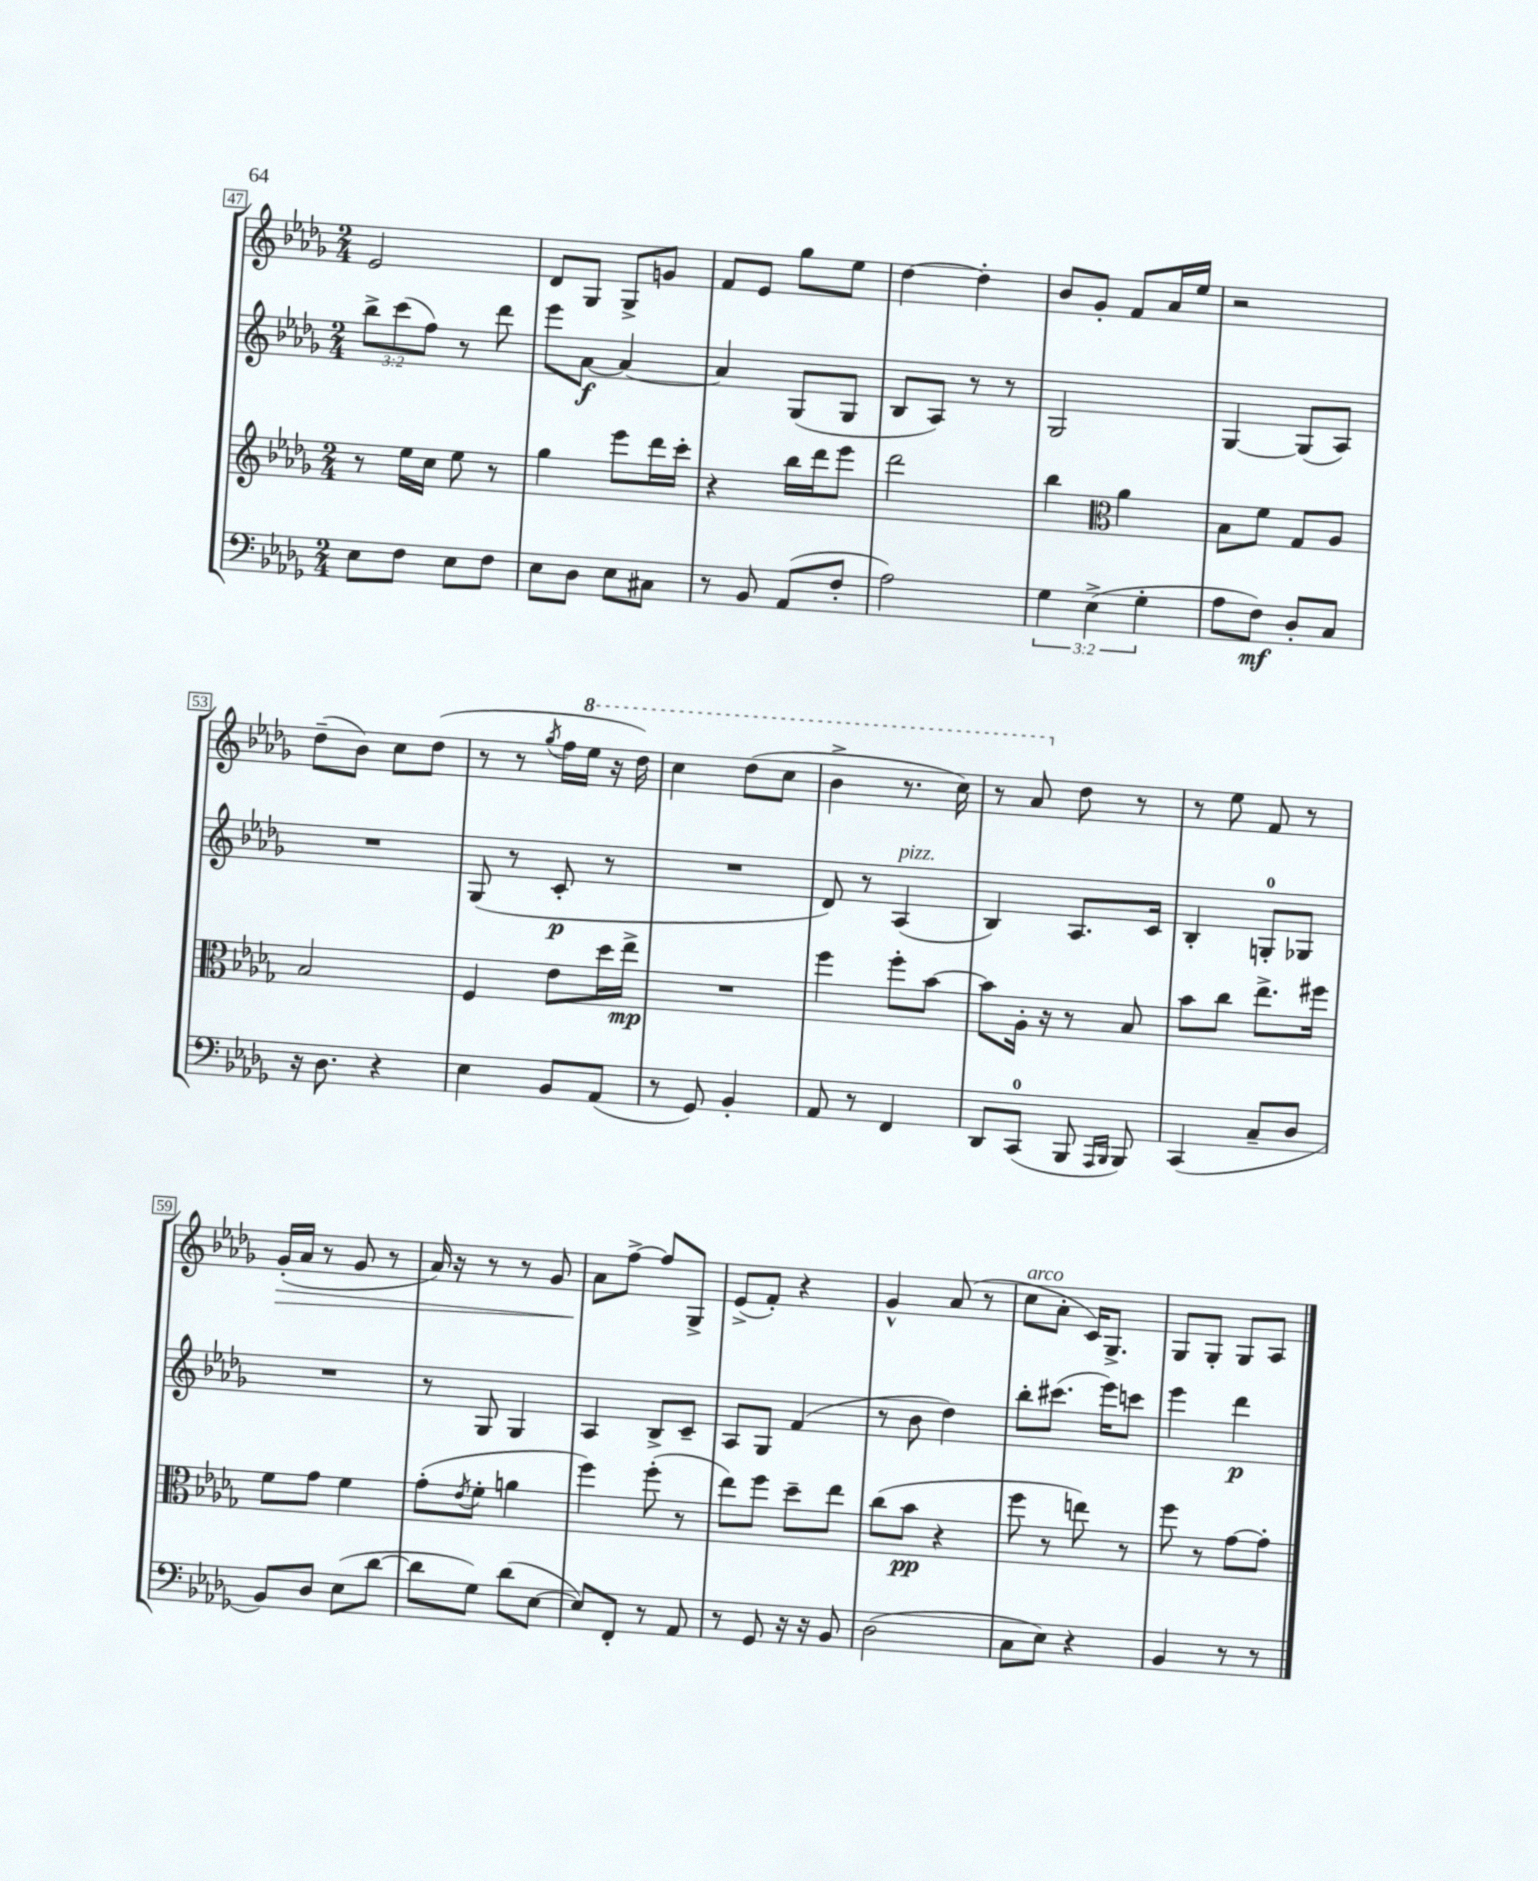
<<
\new StaffGroup <<
\new Staff = "s0" {
    \clef treble \key des \major \numericTimeSignature \time 2/4
    ees'2 |
    des'8 ges8 ges8-> g'8 |
    f'8 ees'8 ges''8 ees''8 |
    des''4~ des''4-. |
    bes'8 ges'8-. f'8 aes'16 ees''16 |
    r2 |
    des''8--( bes'8) c''8 des''8( |
    r8 r8 \acciaccatura { ges''8 } f''16 \ottava #1 ees'''16 r16 des'''16) |
    c'''4 des'''8( c'''8 |
    bes''4-> r8. c'''16) |
    r8 aes''8 \ottava #0 des''8 r8 |
    r8 ees''8 f'8 r8 |
    ges'16-.\>( aes'16 r8 ges'8 r8 |
    aes'16) r16 r8 r8 ges'8 |
    aes'8\! f''8~-> f''8 ges8-> |
    ees'8->( f'8-.) r4 |
    ges'4-^ aes'8( r8 |
    c''8^\markup { \italic "arco" } aes'8-. c'16) ges8.-> |
    ges8 ges8-. ges8 aes8 \bar "|." |
}
\new Staff = "s1" {
    \clef treble \key des \major \numericTimeSignature \time 2/4 \override Staff.TupletNumber.text = #tuplet-number::calc-fraction-text
    \tuplet 3/2 { bes''8-> c'''8( f''8) } r8 des'''8 |
    ees'''8 aes'8~\f aes'4~ |
    aes'4 ges8( ges8 |
    bes8 aes8) r8 r8 |
    ges2 |
    ges4~ ges8( aes8) |
    R2 |
    ges8( r8 c'8-.\p r8 |
    R2 |
    des'8) r8 aes4^\markup { \italic "pizz." }( |
    bes4) aes8. c'16 |
    bes4-. g8-0-. ges8 |
    R2 |
    r8 ges8 ges4 |
    aes4 bes8-> c'8-- |
    aes8 ges8 f'4( |
    r8 bes'8 des''4) |
    bes''8-. cis'''8.( ees'''16) c'''8 |
    ees'''4 des'''4\p \bar "|." |
}
\new Staff = "s2" {
    \clef treble \key des \major \numericTimeSignature \time 2/4
    r8 ees''16 c''16 ees''8 r8 |
    ges''4 ees'''8 des'''16 c'''16-. |
    r4 bes''16 des'''16 ees'''8 |
    des'''2 |
    bes''4 \clef alto aes'4 |
    bes8 f'8 ges8 aes8 |
    bes2 |
    f4 ees'8 des''16 ees''16->\mp |
    R2 |
    f''4 f''8-. bes'8~ |
    bes'8 aes16-. r16 r8 bes8 |
    bes'8 c''8 ees''8.-> fis''16 |
    f'8 ges'8 f'4 |
    ges'8-.( \acciaccatura { ees'8 } f'8-. a'4 |
    f''4) f''8-.( r8 |
    ees''8) f''8 des''8-- ees''8 |
    c''8( bes'8\pp r4 |
    f''8 r8 e''8) r8 |
    f''8 r8 ges'8~ ges'8-. \bar "|." |
}
\new Staff = "s3" {
    \clef bass \key des \major \numericTimeSignature \time 2/4 \override Staff.TupletNumber.text = #tuplet-number::calc-fraction-text
    ees8 f8 ees8 f8 |
    ees8 des8 ees8 cis8 |
    r8 bes,8 aes,8( f8-. |
    aes2) |
    \tuplet 3/2 { ges4 ees4->( ges4-. } |
    aes8 f8\mf) des8-. c8 |
    r16 des8. r4 |
    ees4 bes,8 aes,8( |
    r8 ges,8) bes,4-. |
    aes,8 r8 f,4 |
    des,8 c,8-0( bes,,8 \grace { aes,,16 bes,,16 } bes,,8) |
    c,4( c8-- des8 |
    bes,8) des8 ees8( des'8~ |
    des'8 ges8) des'8( ees8~ |
    ees8) f,8-. r8 aes,8 |
    r8 ges,8 r16 r16 bes,8 |
    des2( |
    c8 ees8) r4 |
    bes,4 r8 r8 \bar "|." |
}
>>
>>
\layout { \context { \Score currentBarNumber = #47 \override BarNumber.stencil = #(make-stencil-boxer 0.1 0.3 ly:text-interface::print) } }
